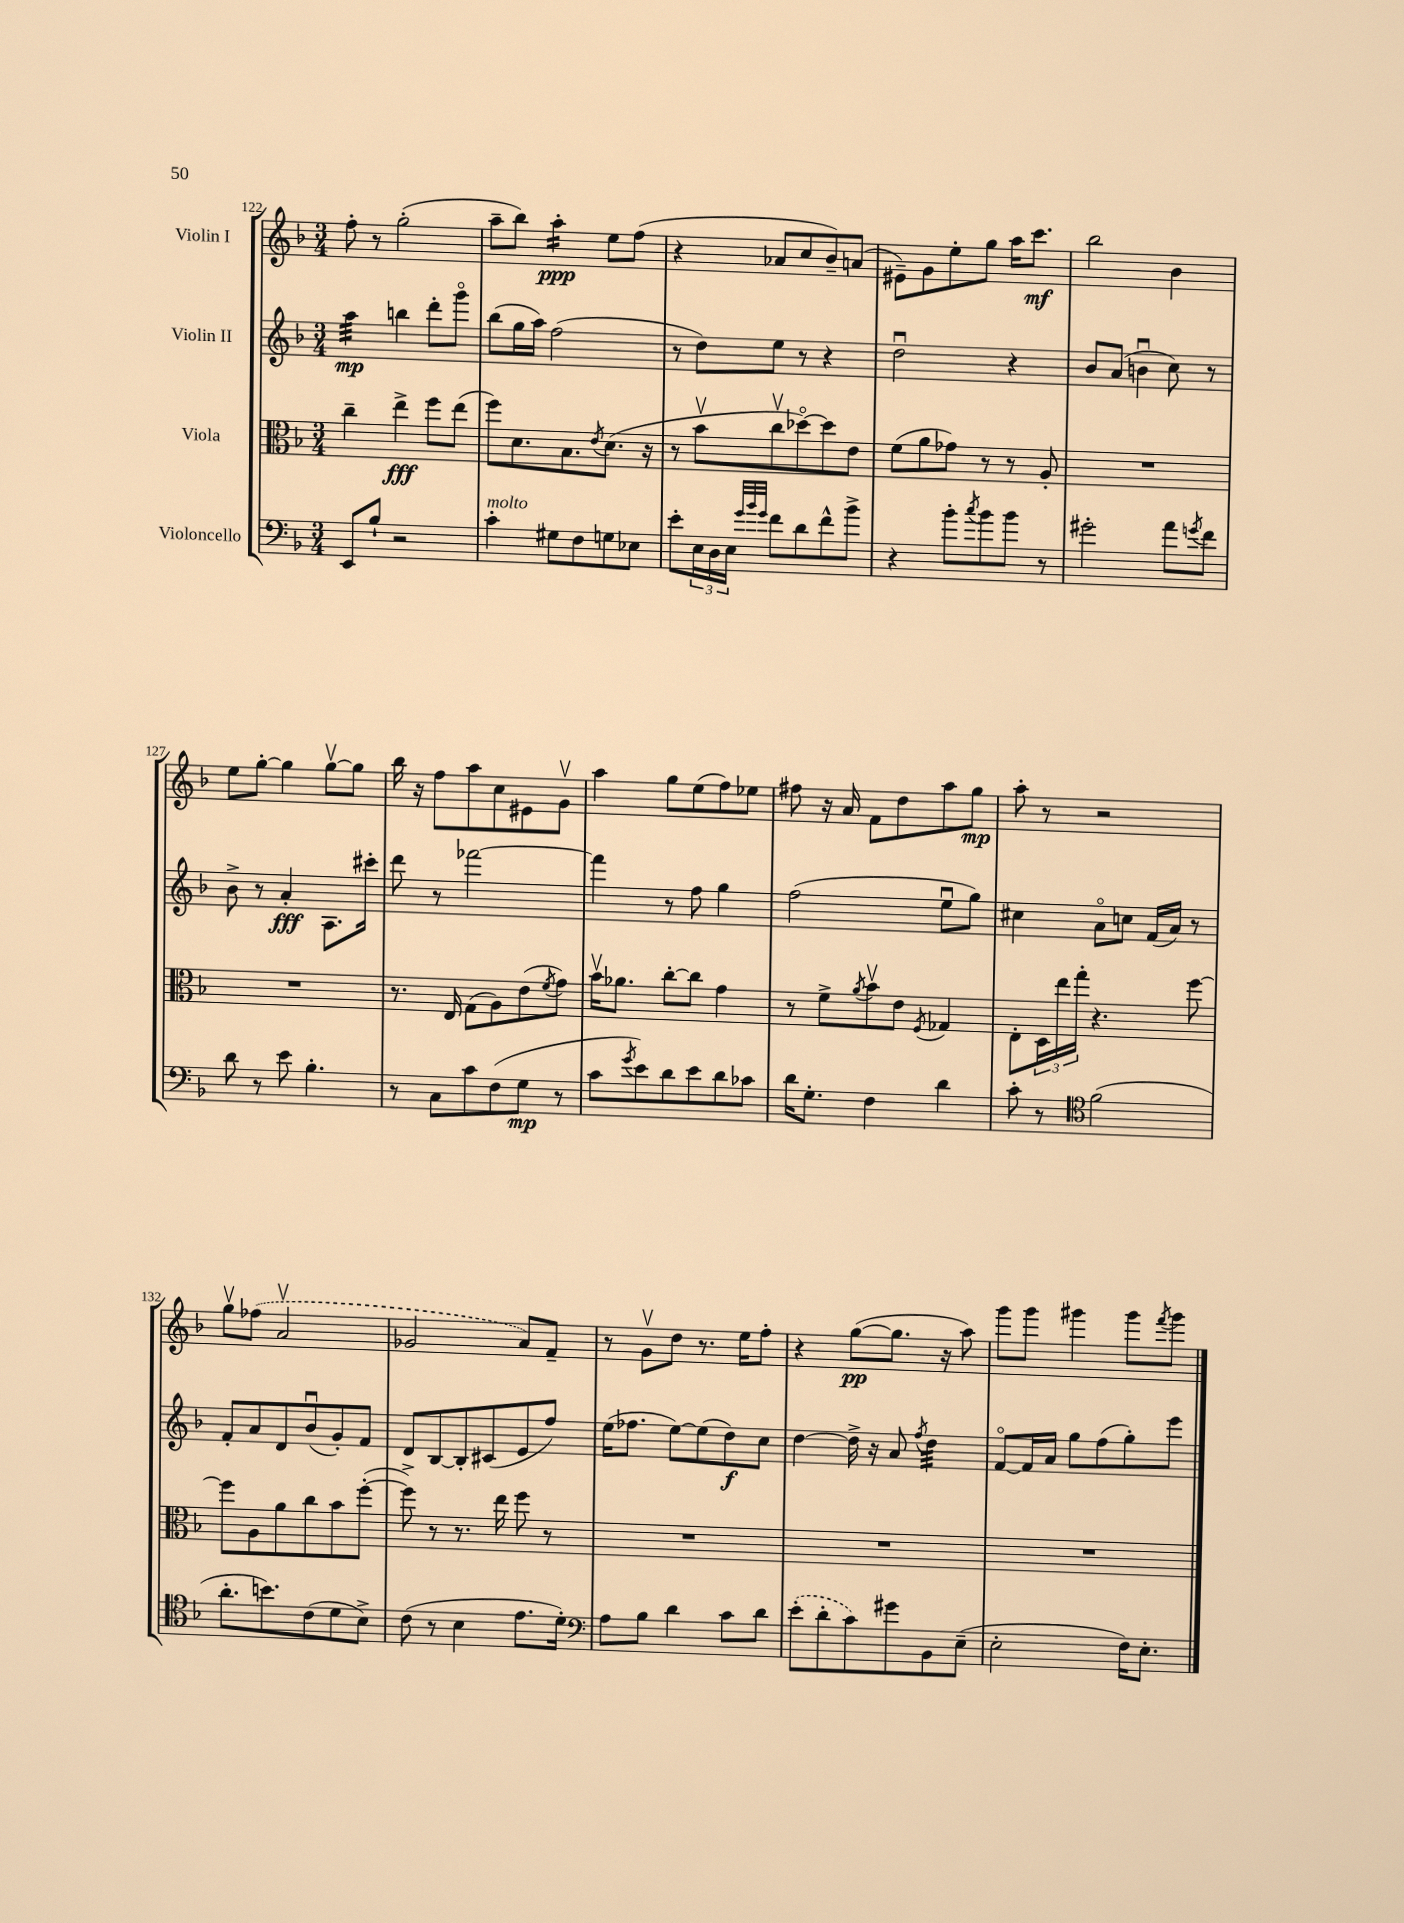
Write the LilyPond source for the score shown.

<<
\new StaffGroup <<
\new Staff = "s0" \with { instrumentName = "Violin I" } {
    \clef treble \key f \major \numericTimeSignature \time 3/4
    f''8-. r8 g''2-.( |
    a''8-- bes''8) a''4:16-.\ppp e''8 f''8( |
    r4 aes'8 c''8 bes'8--) a'8( |
    eis'8--) g'8 e''8-. g''8 a''16 c'''8.\mf |
    bes''2 bes'4 |
    e''8 g''8~-. g''4 g''8~\upbow g''8 |
    bes''16 r16 f''8 a''8 c''8 eis'8 g'8\upbow |
    a''4 g''8 e''8( f''8) ees''8 |
    fis''8 r16 a'16 f'8 d''8 a''8 g''8\mp |
    a''8-. r8 r2 |
    g''8\upbow \once \slurDashed fes''8( a'2\upbow |
    ges'2 a'8) f'8-- |
    r8 g'8\upbow d''8 r8. e''16 f''8-. |
    r4 g''8~\pp( g''8. r16 a''8) |
    g'''8 g'''8 gis'''4 gis'''8 \acciaccatura { f'''8 } gis'''8 \bar "|." |
}
\new Staff = "s1" \with { instrumentName = "Violin II" } {
    \clef treble \key f \major \numericTimeSignature \time 3/4
    a''4:32\mp b''4 d'''8-. g'''8\flageolet |
    bes''8( g''16 a''16) f''2( |
    r8 d''8) e''8 r8 r4 |
    d''2\downbow r4 |
    bes'8 a'8( b'4\downbow c''8) r8 |
    bes'8-> r8 a'4-.\fff a8. cis'''16-. |
    d'''8 r8 fes'''2~ |
    fes'''4 r8 f''8 g''4 |
    f''2( e''8\downbow g''8) |
    cis''4 a'8\flageolet c''8 f'16( a'16) r8 |
    f'8-. a'8 d'8 bes'8\downbow( g'8-.) f'8 |
    d'8 bes8~ bes8-. cis'8( e'8 f''8) |
    e''16( fes''8. e''8~) e''8( d''8\f) c''8 |
    d''4~ d''16-> r16 a'8 \acciaccatura { f''8 } d''4:32 |
    f'8~\flageolet f'16 a'16 g''8 f''8( g''8-.) e'''8 \bar "|." |
}
\new Staff = "s2" \with { instrumentName = "Viola" } {
    \clef alto \key f \major \numericTimeSignature \time 3/4
    c''4-- e''4->\fff f''8 e''8( |
    f''8) d'8. bes8. \acciaccatura { e'8 } d'8.( r16 |
    r8 bes'8\upbow c''8\upbow des''8~\flageolet) des''8 e'8 |
    f'8( a'8 ges'8) r8 r8 a8-. |
    R2. |
    R2. |
    r8. e16 g8( a8) e'8( \acciaccatura { f'8 } g'8) |
    bes'16\upbow aes'8. c''8~-. c''8 g'4 |
    r8 f'8-> \acciaccatura { a'8 } bes'8\upbow e'8 \acciaccatura { f8 } ges4 |
    e8-. \tuplet 3/2 { d16 e''16 g''16-. } r4. f''8~ |
    f''8 a8 a'8 c''8 bes'8 f''8~-.( |
    f''8->) r8 r8. e''16 f''8 r8 |
    R2. |
    R2. |
    R2. \bar "|." |
}
\new Staff = "s3" \with { instrumentName = "Violoncello" } {
    \clef bass \key f \major \numericTimeSignature \time 3/4
    e,8 bes8-! r2 |
    c'4-.^\markup { \italic "molto" } gis8 f8 g8 ees8 |
    e'8-. \tuplet 3/2 { e16 d16 e16 } \grace { g'32 bes'32 g'32 } f'8 d'8 f'8-^ bes'8-> |
    r4 bes'8-. \acciaccatura { c''8 } bes'8 bes'8 r8 |
    gis'2-. a'8 \acciaccatura { g'8 } f'8 |
    d'8 r8 e'8 bes4.-. |
    r8 c8 c'8 f8( g8\mp r8 |
    c'8 \acciaccatura { g'8 } e'8) d'8 e'8 d'8 ces'8 |
    d'16 g8.-. f4 d'4 |
    c'8-. r8 \clef tenor f'2( |
    a'8.-. b'8.) c'8( d'8 bes8->) |
    c'8( r8 bes4 e'8. d'16-.) |
    \clef bass a8 bes8 d'4 c'8 d'8 |
    \once \slurDashed e'8-.( d'8-. c'8) gis'8 bes,8 e8--( |
    e2-. f16) e8.-. \bar "|." |
}
>>
>>
\layout { \context { \Score currentBarNumber = #122 } }
